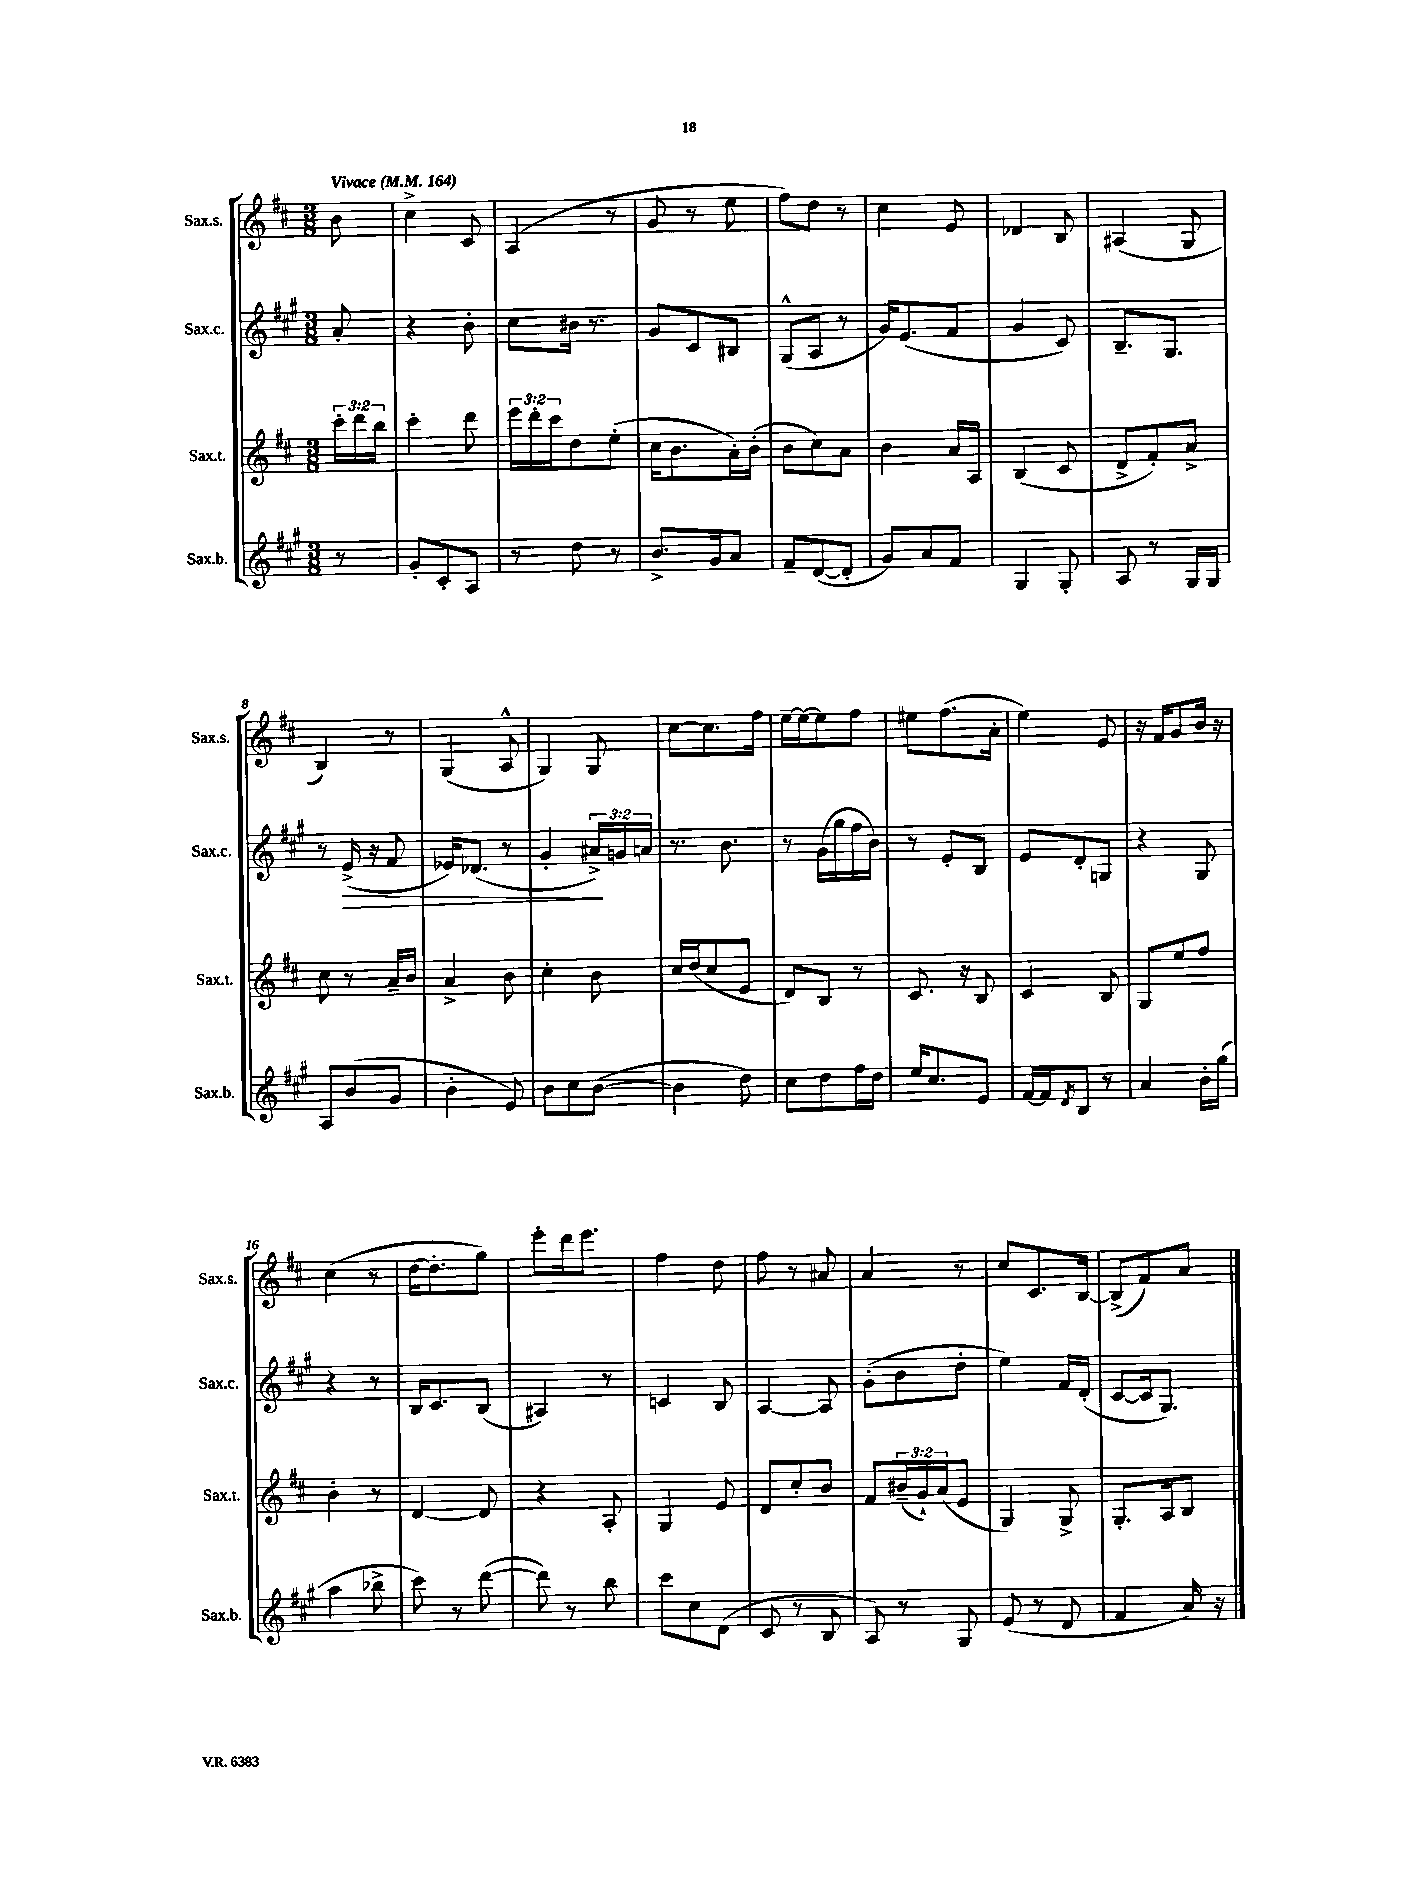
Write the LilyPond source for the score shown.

<<
\new StaffGroup <<
\new Staff = "s0" \with { instrumentName = "Sax.s." shortInstrumentName = "Sax.s." } {
    \clef treble \key d \major \numericTimeSignature \time 3/8 \partial 8 \tempo "Vivace" 4 = 164
    b'8 |
    cis''4-> cis'8 |
    a4( r8 |
    g'8 r8 e''8 |
    fis''8) d''8 r8 |
    cis''4 e'8 |
    des'4 b8 |
    ais4( g8 |
    b4) r8 |
    g4( a8-^ |
    g4) g8 |
    cis''8~ cis''8. fis''16 |
    e''16~-- e''16~ e''8 fis''8 |
    eis''8 fis''8.( a'16-. |
    e''4) e'8 |
    r16 fis'16 g'8 b'16 r16 |
    cis''4( r8 |
    d''16~ d''8.-. g''8) |
    e'''8-. d'''16 e'''8. |
    fis''4 d''8 |
    fis''8 r8 ais'8 |
    a'4 r8 |
    cis''8 cis'8. b16~ |
    b8->( fis'8) a'8 \bar "|." |
}
\new Staff = "s1" \with { instrumentName = "Sax.c." shortInstrumentName = "Sax.c." } {
    \clef treble \key a \major \numericTimeSignature \time 3/8 \override Staff.TupletNumber.text = #tuplet-number::calc-fraction-text \partial 8
    a'8-. |
    r4 b'8-. |
    cis''8 bis'16 r8. |
    gis'8 cis'8 bis8 |
    gis8-^( a8 r8 |
    gis'16) e'8.( fis'8 |
    gis'4 cis'8) |
    b8.-- gis8. |
    r8 e'16->\>( r16 fis'8 |
    ees'16) des'8.( r8 |
    gis'4-. \tuplet 3/2 { ais'16->\!) g'16 a'16 } |
    r8. b'8. |
    r8 gis'16( gis''16 fis''16 b'16) |
    r8 e'8-. b8 |
    e'8 d'8-. g8 |
    r4 gis8 |
    r4 r8 |
    b16 cis'8. b8( |
    ais4) r8 |
    c'4 b8 |
    a4~ a8 |
    gis'8-.( b'8 d''8-. |
    e''4) fis'16 d'16-.( |
    cis'8~ cis'16 gis8.) \bar "|." |
}
\new Staff = "s2" \with { instrumentName = "Sax.t." shortInstrumentName = "Sax.t." } {
    \clef treble \key d \major \numericTimeSignature \time 3/8 \override Staff.TupletNumber.text = #tuplet-number::calc-fraction-text \partial 8
    \tuplet 3/2 { cis'''16-. d'''16 b''16 } |
    cis'''4-. d'''8 |
    \tuplet 3/2 { e'''16 d'''16-. cis'''16 } d''8 e''8-.( |
    cis''16 b'8. a'16-.) b'16-.( |
    b'8 cis''8) a'8 |
    b'4 a'16 a16 |
    b4( cis'8 |
    d'8-> fis'8-.) a'8-> |
    cis''8 r8 a'16-- b'16 |
    a'4-> b'8 |
    cis''4-. b'8 |
    cis''16 d''16( cis''8 e'8 |
    d'8) b8 r8 |
    cis'8. r16 b8 |
    cis'4 b8 |
    g8 e''8 fis''8 |
    b'4-. r8 |
    d'4~ d'8 |
    r4 a8-. |
    g4 e'8 |
    d'8 cis''8-. b'8 |
    fis'8 \tuplet 3/2 { bis'16--( g'16-!) a'16( } e'8 |
    g4) g8-> |
    g8.-. a16 b8 \bar "|." |
}
\new Staff = "s3" \with { instrumentName = "Sax.b." shortInstrumentName = "Sax.b." } {
    \clef treble \key a \major \numericTimeSignature \time 3/8 \partial 8
    r8 |
    gis'8-. cis'8-. a8 |
    r8 d''8 r8 |
    b'8.-> gis'16 a'8 |
    fis'8-- d'8~( d'8-. |
    gis'8) a'8 fis'8 |
    gis4 gis8-. |
    a8 r8 gis16 gis16 |
    a8 b'8( gis'8 |
    b'4-. e'8) |
    b'8 cis''8 b'8~( |
    b'4 d''8) |
    cis''8 d''8 fis''16 d''16 |
    e''16 cis''8. e'8 |
    fis'16~ fis'16 \acciaccatura { d'8 } b8 r8 |
    a'4 b'16-. gis''16( |
    a''4 bes''8-> |
    cis'''8) r8 d'''8~( |
    d'''8) r8 b''8 |
    cis'''8 cis''8 d'8( |
    cis'8 r8 b8 |
    a8) r8 gis8 |
    e'8( r8 d'8 |
    fis'4 a'16) r16 \bar "|." |
}
>>
>>
